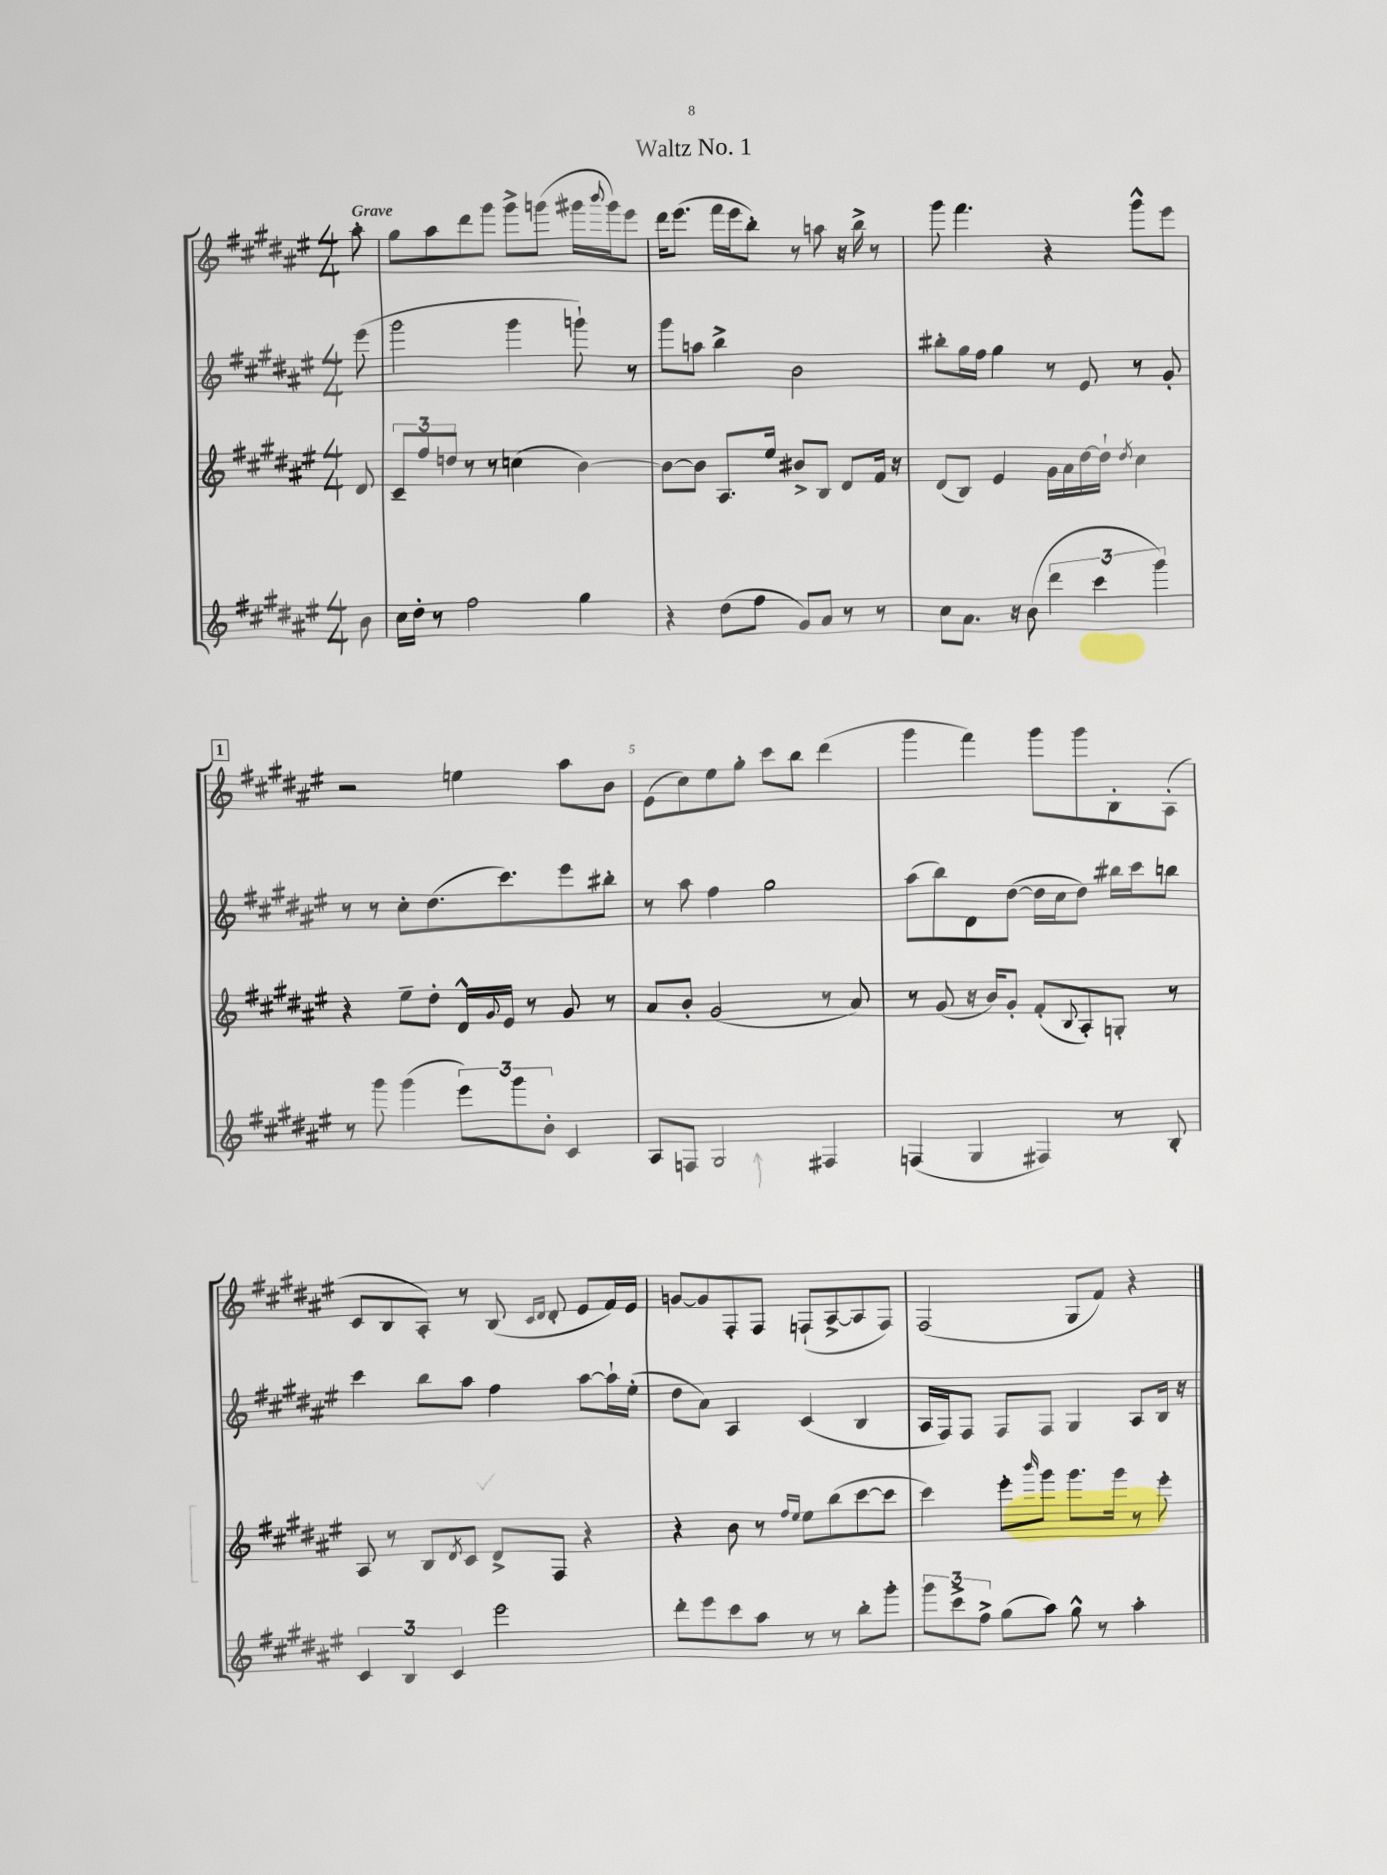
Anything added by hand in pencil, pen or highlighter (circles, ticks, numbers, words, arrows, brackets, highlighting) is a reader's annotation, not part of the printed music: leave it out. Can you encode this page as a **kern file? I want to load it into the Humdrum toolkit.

**kern	**kern	**kern	**kern
*part4	*part3	*part2	*part1
*staff4	*staff3	*staff2	*staff1
*clefG2	*clefG2	*clefG2	*clefG2
*k[f#c#g#d#a#e#]	*k[f#c#g#d#a#e#]	*k[f#c#g#d#a#e#]	*k[f#c#g#d#a#e#]
*M4/4	*M4/4	*M4/4	*M4/4
=	=	=	=
!	!	!	!LO:TX:a:B:t=Grave
8b\	8d#/	(8eee#\	8aa#'\
=1	=1	=1	=1
16cc#\LL	12c#~/L	2ggg#\	8gg#\L
16dd#'\JJ	.	.	.
.	12ff#/	.	.
8r	.	.	8aa#\
.	12ddn/J	.	.
2ff#\	8r	.	8ddd#\
.	8r	.	8ggg#\J
.	(4ccn\	4ggg#\	8ggg#^\L
.	.	.	(8gggn\J
4gg#\	[4b\)	8gggn`\)	16ggg#X\LL
.	.	.	8qqbbb/
.	.	.	16ggg#\J)
.	.	8r	8eee#\J
=2	=2	=2	=2
4r	8b\L_	8ggg#\L	16ddd#\KL
.	.	.	(8.eee#\J
.	8b\J]	8aan\J	.
(8dd#\L	8.A#/L	4bb^\	16fff#\LL
.	.	.	16eee#\J
8ff#\J	.	.	8bb'\J)
.	16ee#/Jk	.	.
8g#/L)	8b#X^/L	2b\	8r
8a#/J	8B/J	.	8aan\
8r	8d#/L	.	16r
.	.	.	16bb^\
8r	16f#/Jk	.	8r
.	16r	.	.
=3	=3	=3	=3
8cc#\L	(8d#/L	8bb#X'\L	8ggg#\
8.a#\J	8B/J)	16gg#\L	4.fff#\
.	.	16ff#\JJ	.
.	4e#/	4gg#\	.
16r	.	.	.
(8b\	.	.	.
6ddd#\	16g#\LL	8r	4r
.	16a#\	.	.
.	[16dd#\	8e#/	.
6ccc#\	.	.	.
.	16dd#`\JJ]	.	.
.	8qdd#/	.	.
.	4cc#\	8r	8ggg#^^\L
6ggg#\)	.	.	.
.	.	8g#'/	8eee#\J
!!LO:LB:g=z
!!LO:REH:place=s1:t=1
=4	=4	=4	=4
8r	4r	8r	2r
8ggg#\	.	8r	.
(4ggg#\	8ee#~\L	8cc#'\L	.
.	8dd#'\J	(8.dd#\	.
12eee#\L)	16d#^^/LL	.	4een\
.	8qqg#/	.	.
.	16e#/JJ	8.ccc#\)	.
12ggg#\	.	.	.
.	8r	.	.
12b'\J	.	.	.
4c#/	8g#/	8eee#\	8aa#\L
.	8r	8bb#X'\J	8b\J
=5	=5	=5	=5
8A#/L	8a#/L	8r	(8e#\L
8Fn/J	8b'/J	8aa#\	8cc#\)
2G#/	(2g#/	4ff#\	8ee#\
.	.	.	8gg#'\J
.	.	2gg#\	8ccc#\L
.	.	.	8bb\J
4F#X/	8r	.	(4ddd#\
.	8a#/)	.	.
=6	=6	=6	=6
(4Fn/	8r	(8aa#\L	4ggg#\
.	(8g#/	8bb\)	.
4G#/	16r	8d#\	4fff#\)
.	16b/KL)	.	.
.	8g#'/J	([8dd#\J	.
4F#X/)	(8f#'/L	16dd#\LL]	8ggg#\L
.	.	16cc#\J	.
.	8qqB/	.	.
.	8A#'/)	8dd#\J)	8ggg#\
8r	8Gn'/J	16bb#X\LL	8B'\
.	.	16ccc#\J	.
8B'/	8r	8bbn\J	(8A#'\J
!!LO:LB:g=z
=7	=7	=7	=7
6c#/	8A#/	4ccc#\	8c#/L
.	8r	.	8B/
6B/	.	.	.
.	8B/L	8bb\L	8A#'/J)
6c#/	.	.	.
.	8qd#/	.	.
.	8c#/J	8aa#\J	8r
2eee#\	8d#^/L	4ff#\	(8B/
.	.	.	16qqc#/LL
.	.	.	16qqd#/JJ
.	8F#/J	.	8d#'/
.	4r	[8aa#\L	8e#/L
.	.	16aa#`\L]	16f#/L)
.	.	(16ee#'\JJ	16e#/JJ
=8	=8	=8	=8
8ddd#'\L	4r	8dd#\L	[8gn/L
8eee#\	.	8a#\J)	8g/]
8ccc#\	8b\	4A#/	8F#'/
8aa#\J	8r	.	8F#/J
.	16qqff#/LL	.	.
.	16qqee#/JJ	.	.
8r	8ee#\L	(4c#/	(8Fn`/L
8r	(8bb\	.	[8A#^/
8bb'\L	[8ccc#\	4B/	8A#/]
8ggg#'\J	8ccc#\J]	.	8F/J)
=9	=9	=9	=9
12ggg#\L	4ccc#\)	16A#/LL	(2F#/
.	.	16F#/J)	.
12ccc#^\	.	.	.
.	.	8F#/J	.
12ff#^\J	.	.	.
(8gg#\L	8eee#'\L	8F#/L	.
.	16qqbbb/	.	.
8aa#\J)	8ggg#\J	8F#/J	.
8gg#^^\	8.ggg#\L	4G#/	8G#/L
8r	.	.	8f#/J)
.	16ggg#\Jk	.	.
4aa#'\	8r	8A#/L	4r
.	8eee#'\	16B/Jk	.
.	.	16r	.
==	==	==	==
*-	*-	*-	*-
